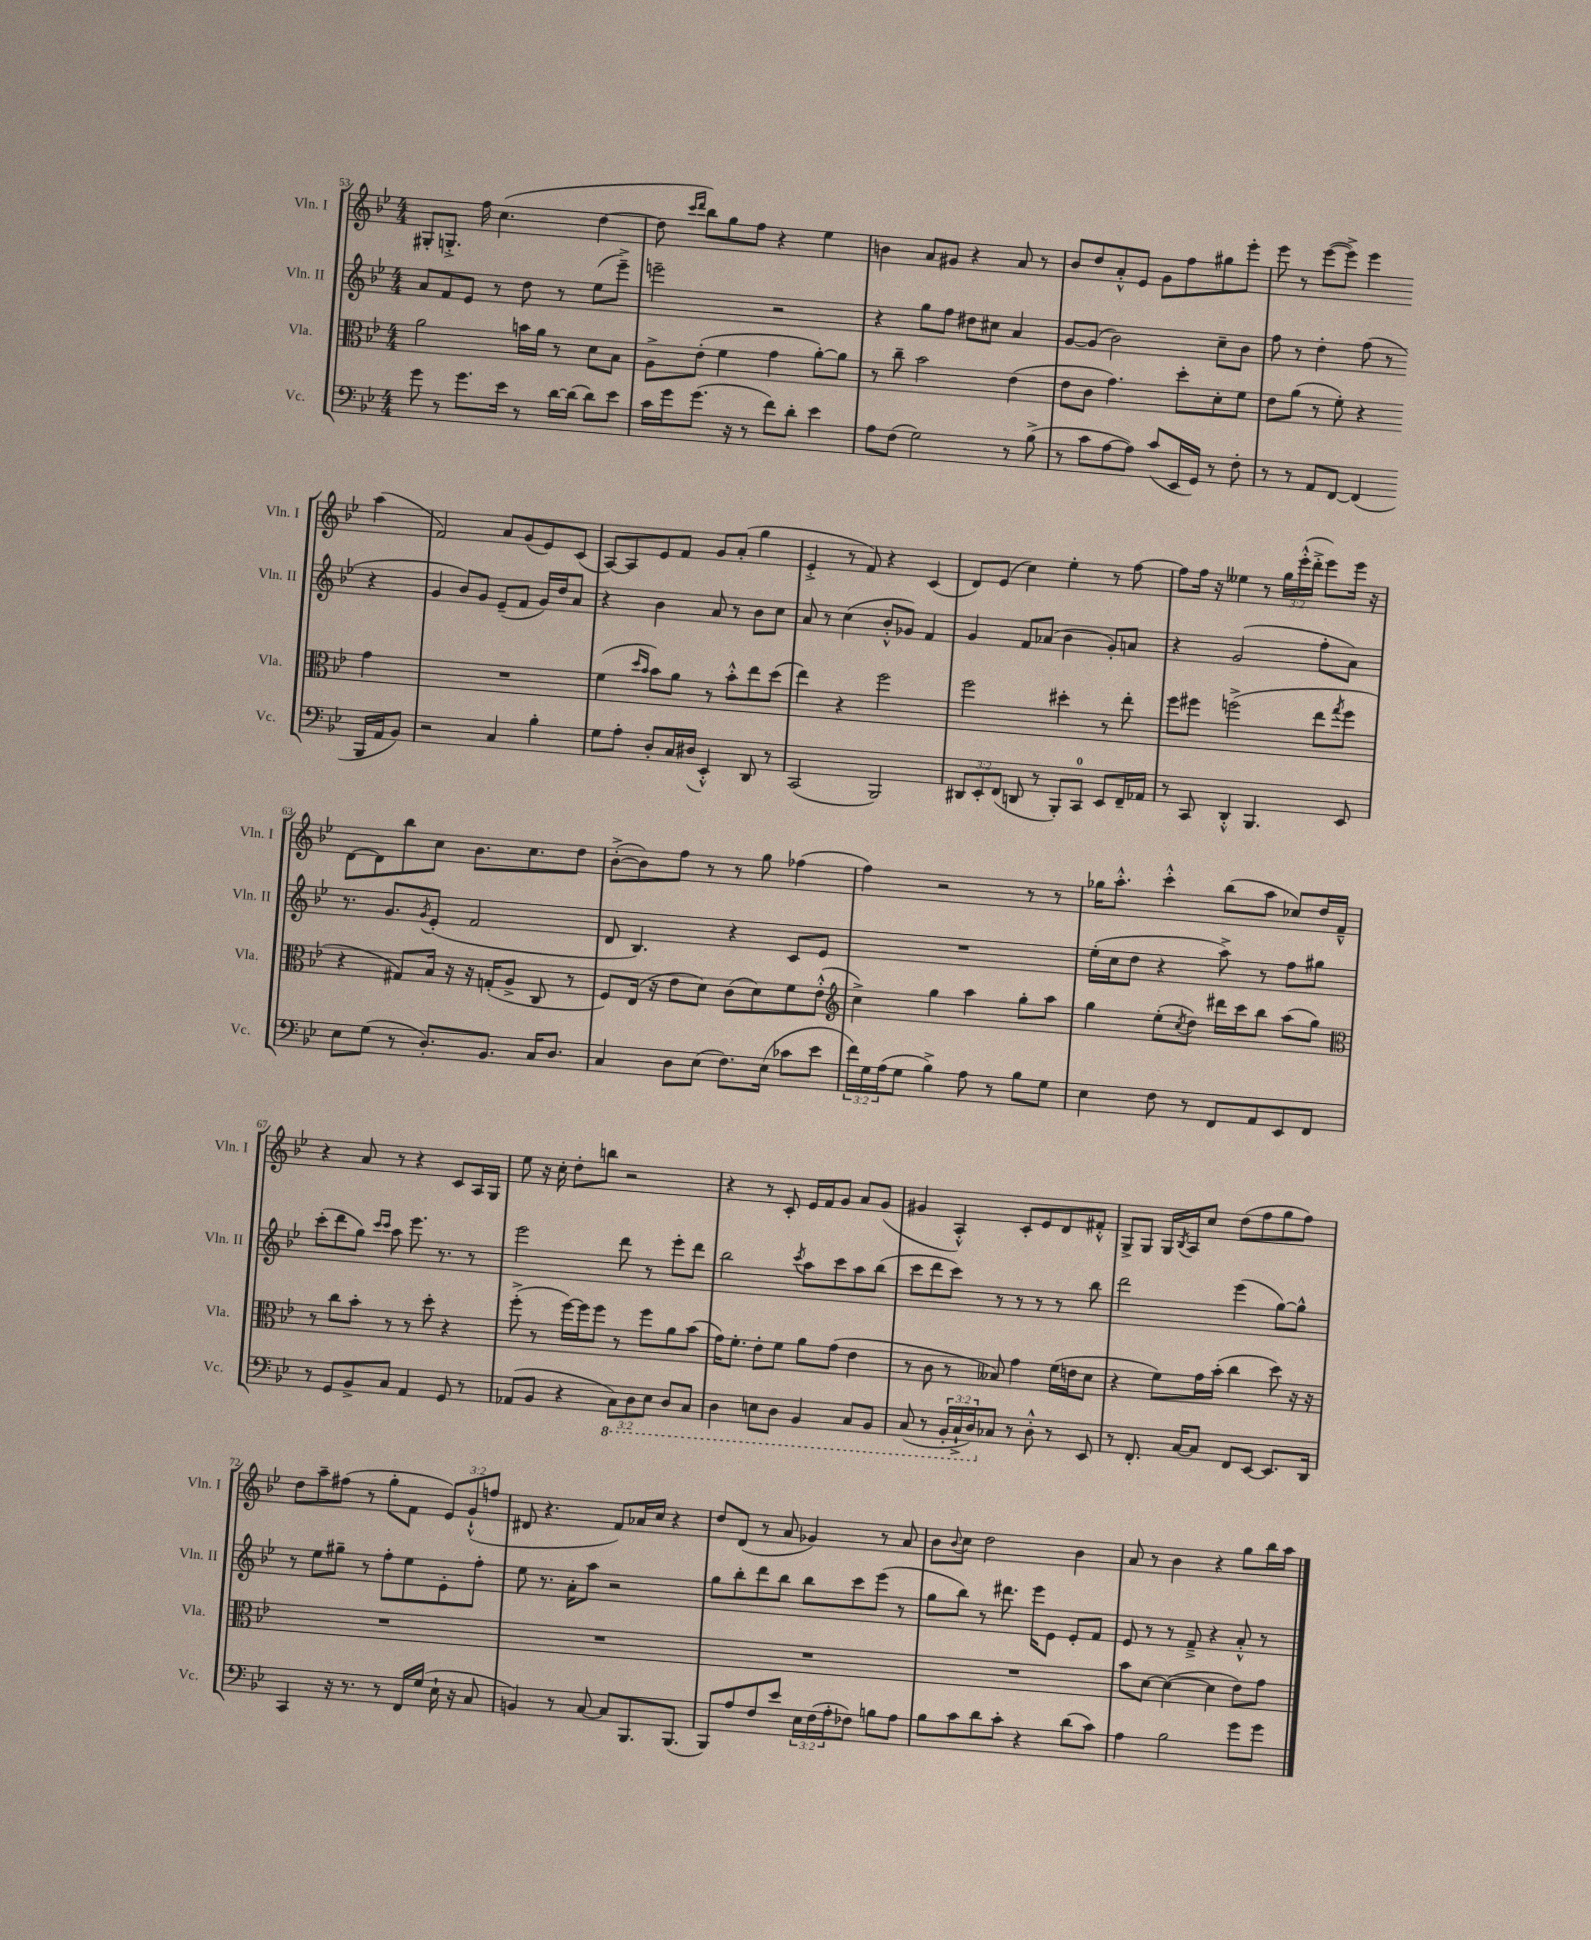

**kern	**kern	**kern	**kern
*part4	*part3	*part2	*part1
*staff4	*staff3	*staff2	*staff1
*I"Vc.	*I"Vla.	*I"Vln. II	*I"Vln. I
*I'Vc.	*I'Vla.	*I'Vln. II	*I'Vln. I
*clefF4	*clefC3	*clefG2	*clefG2
*k[b-e-]	*k[b-e-]	*k[b-e-]	*k[b-e-]
*M4/4	*M4/4	*M4/4	*M4/4
=53	=53	=53	=53
8g\	2a\	8a/L	8G#X'/L
8r	.	8f/	8.Gn'^/J
8.g\L	.	8e-/J	.
.	.	.	16ff\
.	.	8r	(4.cc\
16e-\Jk	.	.	.
8r	16bn\LL	8dd\	.
.	16a\JJ	.	.
[16d\LL	8r	8r	.
(16d\JJ]	.	.	.
8d\L)	8d\L	(8ee-\L	[4dd\
8e-\J	8B-\J	8eee-~^\J)	.
=54	=54	=54	=54
16c\LL	8A^\L	2eeen~\	8dd\]
16g\J	.	.	.
.	.	.	16qqccc/LL
.	.	.	16qqddd/JJ
(8.g\J	(8e-'\J	.	8bb-\L)
.	4f\	.	8gg\
16r	.	.	.
8r	.	.	8ff\J
8f\L)	4g\	2r	4r
8d'\J	.	.	.
4e-\	[8a'\L)	.	4ee-\
.	8a\J]	.	.
=55	=55	=55	=55
8A\L	8r	4r	4bn\
(8F\J	8cc~\	.	.
2G\)	2b-\	8gg\L	8a/L
.	.	8ff\J	8g#X/J
.	.	8dd#X\L	4r
.	.	8cc#X\J	.
8r	(4e-\	4a/	8a/
(8B-^\	.	.	8r
=56	=56	=56	=56
8r	8e-\L	[8g/L	8b-/L
8c\L	8c\J	(8g/J]	8dd/
[8A\	4.g\)	2b-\)	8a'^^/
8A\J])	.	.	8e-/J
(8c/L	.	.	8g\L
16EE-/L	8dd'\L	.	8ff\
16GG/JJ)	.	.	.
8r	8d'\	8cc~\L	8gg#X\
8F'\	8f\J	8b-\J	8eee-'\J
=57	=57	=57	=57
8r	8e-\L	8ff\	8eee-\
8r	(8a\J	8r	8r
8AA/L	8r	4dd'\	([8eee-\L
[8FF/J	8f'\)	.	8eee-^\J])
(4FF/]	4r	(8ff\	4eee-\
.	.	8r	.
16BBB-/LL	4g\	4r	(4aa\
16AA/J	.	.	.
8BB-/J)	.	.	.
!!LO:LB:g=z
=58	=58	=58	=58
2r	1r	4g/	2f/)
.	.	8b-/L)	.
.	.	8g/J	.
4C/	.	(8e-~/L	8a/L
.	.	8f/J	(8g/
4B-'\	.	16g/LL)	8e-/)
.	.	16dd/J	.
.	.	8a/J	(8c/J
=59	=59	=59	=59
8G\L	(4f\	4r	[8A/L)
8A'\J	.	.	8A/]
.	16qqdd/LL	.	.
.	16qqb-/JJ	.	.
8D'/L	8b-\L)	4b-\	8e-/
16C/L	8a\J	.	8f/J
(16D#X/JJ	.	.	.
4EE-'^^/)	8r	8a/	8g/L
.	8b-'^^\L	8r	(8a'/J
8DD/	8ee-\	8b-\L	4gg\
8r	(8dd\J	8cc\J	.
=60	=60	=60	=60
(2CC/	4ee-\)	8a/	4e-'^/
.	.	8r	.
.	4r	(4cc\	8r
.	.	.	8f/)
2BBB-/)	2ff\	8b-'^^/L	4r
.	.	8g-X/J)	.
.	.	4f/	(4c/
=61	=61	=61	=61
12DD#X/L	2ff\	4g/	8d/L)
12EE-'/	.	.	.
.	.	.	(8e-/J
(12FF/J	.	.	.
8DDn/	.	8f/L	4cc\)
8r	.	(8a-X/J	.
8BBB-'/L)	4dd#X'\	4b-\	4ee-'\
8CC/J	.	.	.
8EE-/L	8r	8g'/L)	8r
16FF~/L	8ee-'\	8an/J	[8ff\
16AA-X/JJ	.	.	.
=62	=62	=62	=62
8r	8ff\L	4r	8ff\L]
8CC/	8ff#X\J	.	16ff\Jk
.	.	.	16r
4DD'^^/	(2ffn^\	(2g/	4ee--X\
4.BBB-/	.	.	8r
.	.	.	24gg\LL
.	.	.	(24eee-'^^\
.	.	.	24ddd'^\JJ
.	8ee-\L	8ff'\L	8eee-\L)
.	8qgg/	.	.
8EE-/	8ff\J	8a\J)	16eee-\Jk
.	.	.	16r
!!LO:LB:g=z
=63	=63	=63	=63
8E-\L	4r	8.r	[8d\L
(8G\J	.	.	8d\]
.	.	8.g/L	.
8r	8G#X/L)	.	8bb-\
.	.	8qg/	.
8.D'/L)	16B-/Jk	(8e-'/J	8cc\J
.	16r	.	.
.	16r	2f/	8.b-\L
8.BB-/J	(16Gn'/KL	.	.
.	8A^/J	.	.
.	.	.	8.cc\
16C/KL	8C/	.	.
8.D/J	.	.	.
.	8r	.	8dd\J
=64	=64	=64	=64
4C/	8F/L)	8d/	([8b-'^\L
.	(16E-/Jk	4.B-/)	8b-\])
.	16r	.	.
8D\L	8e-\L	.	8ff\J
(8E-\J	8d\J)	.	8r
8.F\L)	(8c\L	4r	8r
.	8d\)	.	8gg\
(16E-\Jk	.	.	.
8c-X\L	8f\	8c/L	(4ff-X\
8e-\J	(8e-'^^\J	8e-/J	.
=65	=65	=65	=65
*	*clefG2	*	*
24f\LL)	4cc^\)	1r	4ff\)
24G\	.	.	.
(24A\J	.	.	.
8G\J	.	.	.
4B-^\)	4gg\	.	2r
8A\	4aa\	.	.
8r	.	.	.
8B-\L	8gg'\L	.	8r
8G\J	8aa\J	.	8r
=66	=66	=66	=66
4E-\	4gg\	(16ee-'\LL	16gg-X\KL
.	.	16cc\J	8.aa'^^\J
.	.	8dd\J	.
8F\	(8ee-'\L	4r	4ccc'^^\
.	8qcc/	.	.
8r	8dd\J)	.	.
8FF/L	16ddd#X\LL	8aa^\)	(8bb-\L
.	16ccc\J	.	.
8AA/	8bb-\J	8r	8aa\J
8EE-/	(8aa\L	8ff\L	8cc-X/L)
8FF/J	8gg\J)	8gg#X\J	16dd/L
.	.	.	16f~^^/JJ
!!LO:LB:g=z
=67	=67	=67	=67
*	*clefC3	*	*
8r	8r	(8ccc'\L	4r
8GG/L	8cc\L	8ddd\	.
8BB-^/	8b-'\J	8gg\J)	8a/
.	.	16qqccc/LL	.
.	.	16qqccc/JJ	.
8C/J	8r	8aa\	8r
4AA/	8r	8.eee-\	4r
.	8dd'\	.	.
.	.	8.r	.
8GG/	4r	.	8c/L
8r	.	8r	16A/L
.	.	.	16G/JJ
=68	=68	=68	=68
(8AA-X/L	(8ff'^\	2eee-\	8ee-\
8BB-/J	8r	.	16r
.	.	.	16cc'\
4r	[16ff\LL)	.	8dd'\L
.	16ff\J]	.	.
.	8ff\J	.	8bbn\J
*8ba	*	*	*
12CC\L)	8r	8ddd\	2r
12DD\	.	.	.
.	8ff\L	8r	.
12EE-\J	.	.	.
8DD/L	8a\	8eee-'\L	.
8CC/J	(8b-\J	8ddd\J	.
=69	=69	=69	=69
4DD\	16g\KL)	2bb-\	4r
.	8.f'\J	.	.
8EEn\L	8e-'\L	.	8r
8DD\J	8f\J	.	8c'/
.	.	8qccc/	.
4BBB-/	8a\L	8aa\L	16e-/LL
.	.	.	16f/J
.	(8g\J	8ccc\	8g/J
8CC/L	4e-\	8aa\	8a/L
8BBB-/J	.	(8bb-\J	(8g/J
=70	=70	=70	=70
(8CC/	8r	8ccc\L	4g#X/
8r	8c\	8ddd\	.
24BBB-'/LL	8r	8ccc\J)	4A'^^/)
24CC`^/	.	.	.
24DD/J)	.	.	.
*X8ba	*	*	*
8C-X/J	8B--X/)	8r	.
8r	4g\	8r	8c'/L
8D'^^\	.	8r	8e-/
8r	(16f\LL	8r	8d/
.	16en\J	.	.
8EE-/	8d\J	8bb-\	8f#X'^^/J
=71	=71	=71	=71
8r	4r	2ddd\	8G^/L
8.FF'/	.	.	8G/J
.	8f\L)	.	16G/LL
.	.	.	8qB-/
[16C/KL	.	.	16A/J
8C/J]	16g\L	.	8cc/J
.	(16b-'\JJ	.	.
8FF/L	4cc\	(4eee-\	(8dd\L
[8EE-/J	.	.	8ff\
8.EE-/L]	8dd\)	[8gg\L)	8gg\
.	16r	8gg^^\J]	8ff\J)
16DD/Jk	16r	.	.
!!LO:LB:g=z
=72	=72	=72	=72
4CC/	1r	8r	8dd\L
.	.	8ee-\L	8aa~\
16r	.	8gg#X~\J	(8ff#X\J
8.r	.	.	.
.	.	8r	8r
8r	.	8ff'\L	8gg'\L
16FF/LL	.	8ee-\	8f\J
(16G/JJ	.	.	.
16E-`\	.	8e-'\	12e-/L)
16r	.	.	.
.	.	.	(12g`^^/
8C/	.	8ff'\J	.
.	.	.	12ffn/J
=73	=73	=73	=73
4BBn/)	1r	8ee-\	8d#X/
.	.	8.r	4.r
8r	.	.	.
.	.	16a'\KL	.
[8C/	.	8aa\J	.
8C/L]	.	2r	8f/L)
8.BBB-/	.	.	16a-X/L
.	.	.	16cc/JJ
.	.	.	4r
(8.BBB-/J	.	.	.
=74	=74	=74	=74
8BBB-/L)	1r	8gg\L	8dd/L
8A/	.	8bb-'\	(8d/J
8F/	.	8ddd\	8r
8e-/J	.	8bb-\J	8a/
24E-\LL	.	8bb-\L	4g-X/)
(24F\	.	.	.
24A'\J	.	.	.
8F-X\J)	.	8ccc\	.
8Bn\L	.	(8eee-\J	8r
8A\J	.	8r	8a/
=75	=75	=75	=75
8B-\L	1r	8gg\L	8b-\L
.	.	.	8qqb-/
8c\	.	8bb-\J)	8cc\J
8d\	.	8r	2dd\
8c'\J	.	8.ddd#X\	.
4r	.	.	.
.	.	16eee-\KL	.
.	.	8e-\J	.
(8d\L	.	8e-'/L	4b-\
8c\J)	.	8f/J	.
=76	=76	=76	=76
4A\	8b-\L	8e-/	8a/
.	[8d\J	8r	8r
2B-\	(4d\_	8r	4b-\
.	.	8f~^/	.
.	4d\]	4r	4r
8g\L	8e-\L)	8a'^^/	8gg\L
8g\J	8g\J	8r	16bb-\L
.	.	.	16aa\JJ
==	==	==	==
*-	*-	*-	*-
